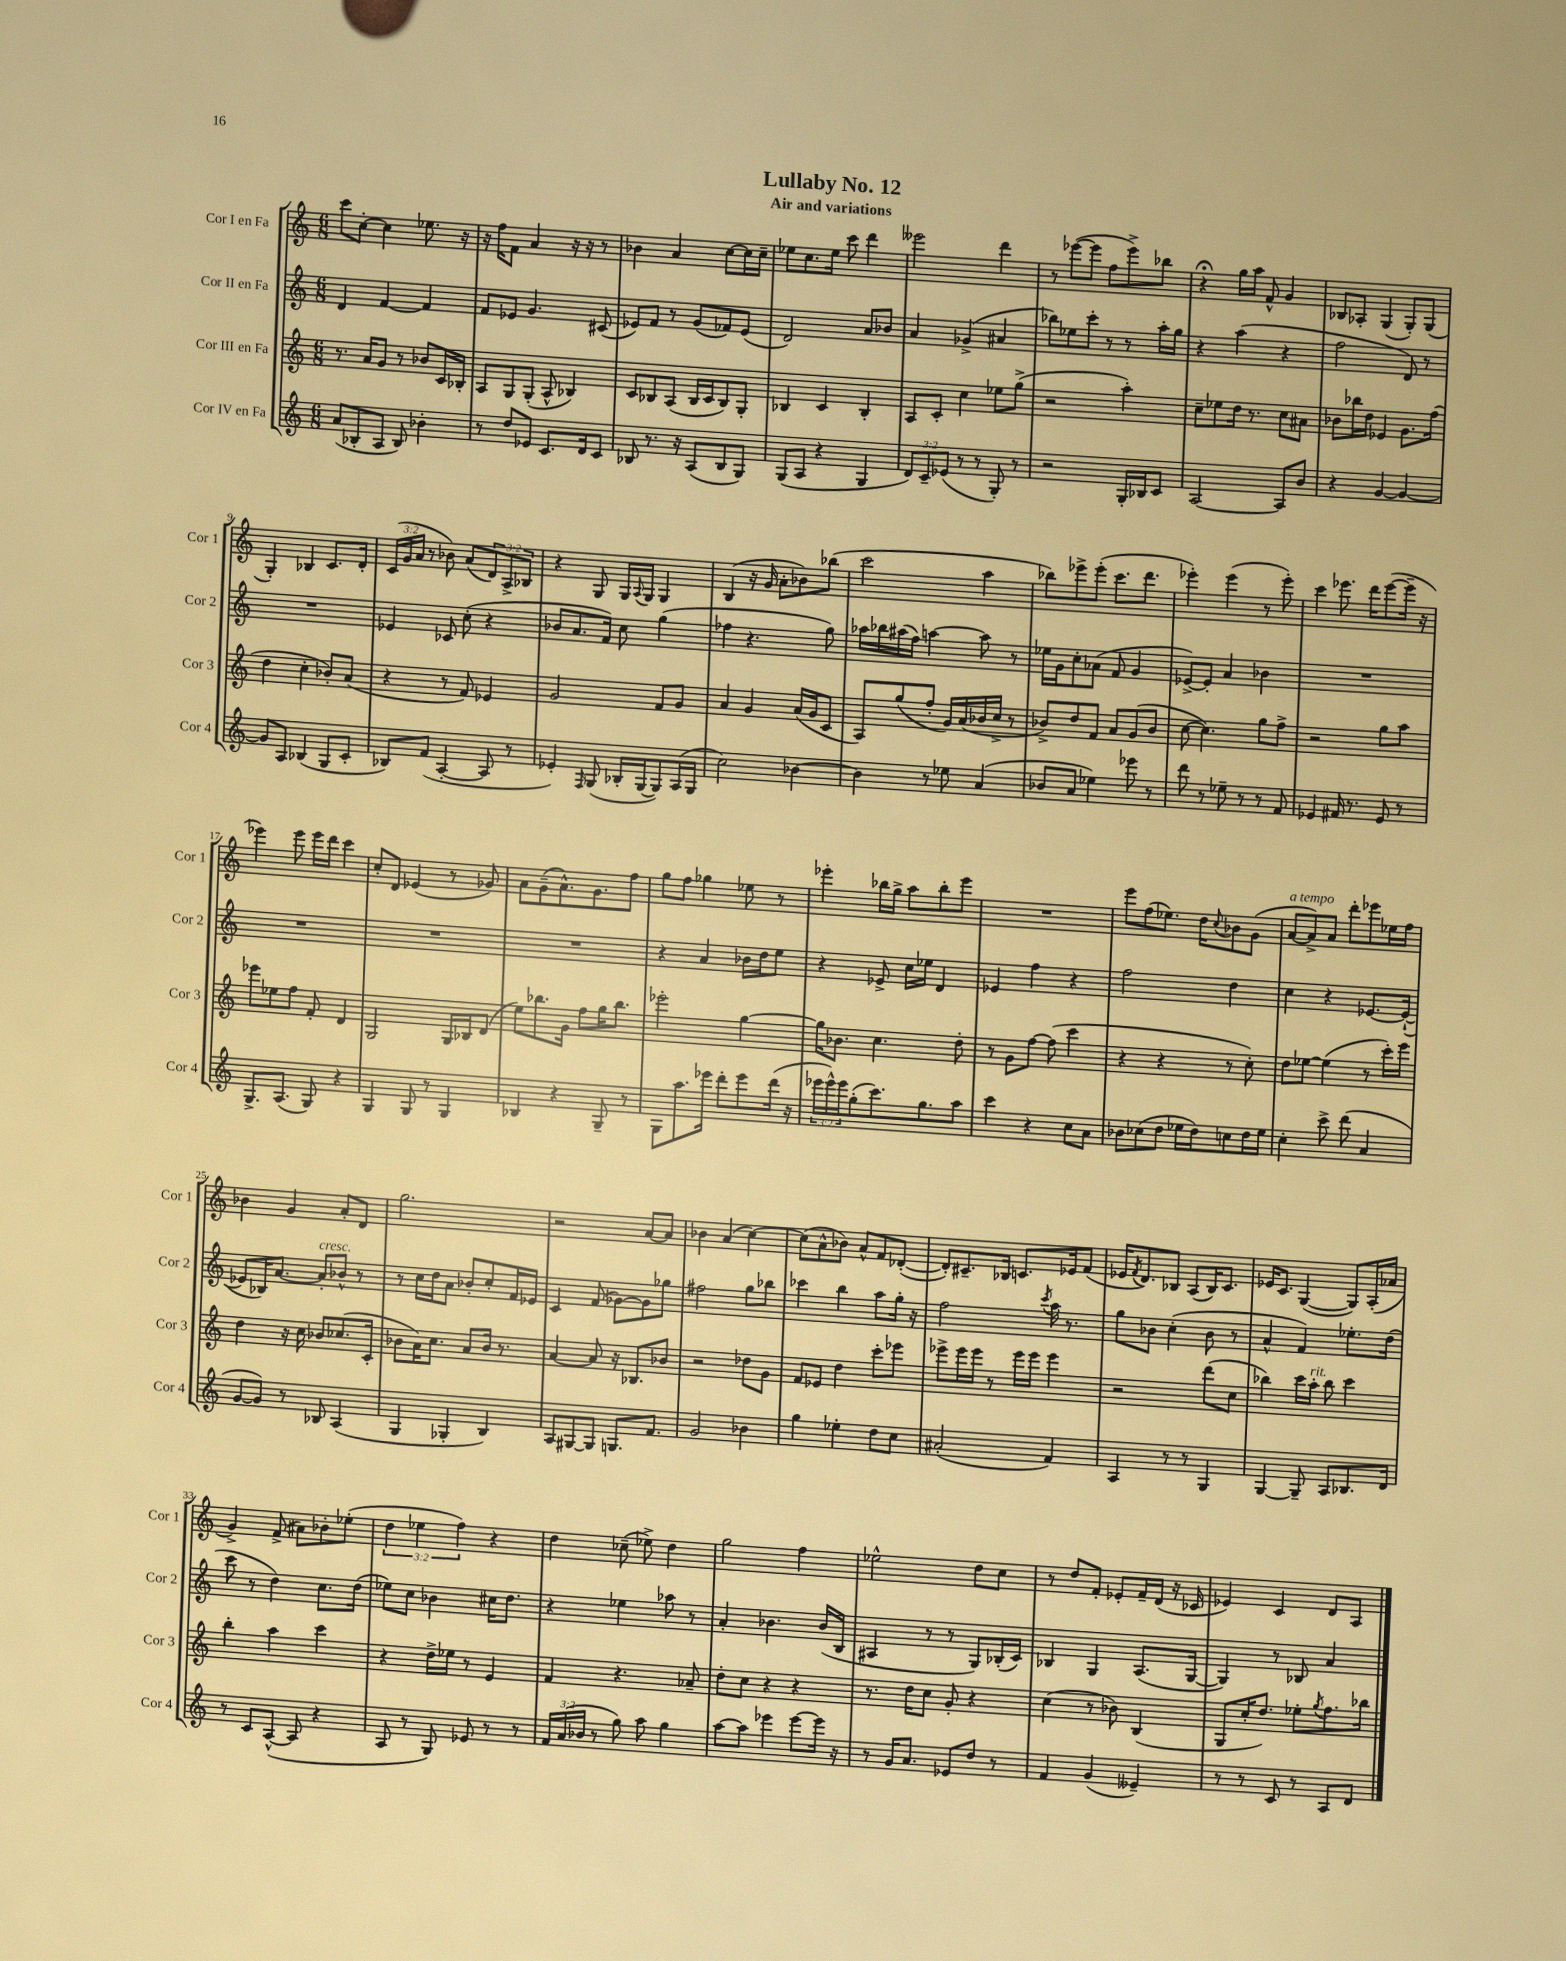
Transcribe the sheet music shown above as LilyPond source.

\header { title = "Lullaby No. 12" subtitle = "Air and variations" }
<<
\new StaffGroup <<
\new Staff = "s0" \with { instrumentName = "Cor I en Fa" shortInstrumentName = "Cor 1" } {
    \clef treble \key c \major \numericTimeSignature \time 6/8 \override Staff.TupletNumber.text = #tuplet-number::calc-fraction-text
    c'''8 c''8~-. c''4 ees''8. r16 |
    r16 f''16 f'8 a'4 r16 r16 r8 |
    bes'4 a'4 c''8~ c''16 c''16-- |
    ees''8 c''8. ees''16 c'''8 d'''4 |
    eeses'''2 d'''4 |
    r8 ees'''8~( ees'''8 f''8 ees'''8->) bes''8 |
    r4\fermata g''16 a''16 f'8-^ g'4 |
    bes8 aes8-. g4( g8-.) g8( |
    g4-.) bes4 c'8. d'16-. |
    \tuplet 3/2 { c'16( g'16 a'16 } r8 bes'8) a'8( \tuplet 3/2 { d'8) a8-> bes8 } |
    r4 g8 g16 \appoggiatura { a8 } g16 g4 |
    b4( r16 g'16 a'8-. bes'8) bes''8( |
    c'''2 a''4 |
    bes''8) ees'''8-> ees'''8-.( c'''8. d'''8. |
    ees'''4-.) ees'''4( r8 ees'''8-.) |
    c'''4 ees'''8. d'''16 ees'''8~( ees'''16-- r16 |
    ees'''4) ees'''8 ees'''16 d'''16 c'''4 |
    c''8-. d'8 ees'4( r8 ges'8) |
    a'8 g'8--( a'8.-^) g'8. f''8 |
    g''8 f''8 ges''4 ees''8 r8 |
    ees'''4-. bes''16 g''16-> a''8 bes''8-. ees'''8 |
    R2. |
    e'''8 f''8( ees''8.) d''16 \appoggiatura { c''8 } bes'8 g'8( |
    a'8~^\markup { \italic "a tempo" } a'8->) a'8 d'''8-. ees'''8 ees''16 f''16 |
    bes'4 g'4 a'8-. d'8 |
    g''2. |
    r2 a'8~ a'8 |
    bes'4 a'4( c''4~) |
    c''8( a'8-^ bes'8) a'8-^ f'8 des'8~-.( |
    des'8-.) cis'8.-- bes16 c'8. ees'16 f'8( |
    ees'16 \acciaccatura { f'8 } d'8.) bes8 a8( bes16) c'8. |
    ees'16 c'8. g4~( g8) a16-.( aes'16 |
    g'4->) f'8->( ais'8) bes'8-. ees''8-.( |
    \tuplet 3/2 { d''4 ees''4 f''4) } r4 |
    d''4 ces''8--( ees''8->) d''4 |
    g''2 f''4 |
    ees''2-^ d''8 c''8 |
    r8 d''8 f'8-. ees'8-. f'16-- d'16( r16 ces'16 |
    ees'4) c'4 d'8 a8 \bar "|." |
}
\new Staff = "s1" \with { instrumentName = "Cor II en Fa" shortInstrumentName = "Cor 2" } {
    \clef treble \key c \major \numericTimeSignature \time 6/8
    d'4 f'4~ f'4 |
    f'8 ees'8 g'4. cis'8( |
    ees'8) f'8 r8 g'8( fes'8) ees'8( |
    d'2) a'8 bes'8 |
    a'4 ges'4->( ais'4 |
    bes''8) ees''8 c'''8-. r8 r8 a''16-. g''16 |
    r4 a''4( r4 |
    f''2 d'8) r8 |
    R2. |
    ees'4 ces'8 c''8-.( r4 |
    bes'8 a'8. f'16) c''8 g''4( |
    fes''4 r4. g''8) |
    aes''16 bes''16 ais''16( f''16) a''4~ a''8 r8 |
    ees''16 g'16 c''8-. aes'8( f'8 g'4 |
    ees'8~->) ees'8-. a'4 bes'4 |
    R2. |
    R2. |
    R2. |
    R2. |
    r4 a'4 bes'16 d''16 e''8 |
    r4 ees'8-> c''16 ees''16 d'4 |
    ees'4 f''4 r4 |
    f''2 d''4 |
    c''4 r4 ees'8.~ ees'16~-!( |
    ees'8 bes16) a'8.~ a'8-.^\markup { \italic "cresc." } bes'8-^ r8 |
    r8 c''16 d''16 a'8 bes'8-. c''8-. f'16 ees'16 |
    c'4 f'8( ges'8~) ges'8 ges''8 |
    fis''2 g''8 bes''8 |
    ces'''4 b''4 a''8 g''16-. r16 |
    f''2 \acciaccatura { c'''8 } a''16 r8. |
    g''8 bes'8 c''4-.( bes'8 r8 |
    a'4-^ f'4) ees''8.-. d''16( |
    c'''8 r8 d''4) c''8. d''16( |
    ees''8) c''8 bes'4 cis''16 d''8. |
    r4 ees''4 aes''8 r8 |
    a'4-. bes'4. bes'16( b16 |
    ais4 r8 r8 g8) bes16-.( c'16) |
    bes4 g4 a8.( g16~ |
    g4) r8 bes8 a'4 \bar "|." |
}
\new Staff = "s2" \with { instrumentName = "Cor III en Fa" shortInstrumentName = "Cor 3" } {
    \clef treble \key c \major \numericTimeSignature \time 6/8
    r8. a'16 g'8 r8 bes'8 c'16 bes16-. |
    a8 g8 g8-.( a8-^ bes4) |
    c'8 bes8 a8( bes16 c'16 bes8) g8-. |
    bes4 c'4 bes4-. |
    a8 c'8-. c''4 ees''8 g''8->( |
    r2 a''4-.) |
    c''8-- ees''8 d''16 r8. c''8 ais'8 |
    bes'8 bes''16 d''16 ees'4 g'8. f''16( |
    d''4 c''4-. bes'8-.) a'8( |
    r4 r8 f'8) ees'4 |
    g'2 f'8 g'8 |
    a'4 g'4 a'16( g'16 c'8 |
    a8) g''8( f''8-. g'16) a'16( bes'16 c''16-> r8 |
    bes'8->) d''8 f'8 a'8 g'8( bes'8 |
    c''8~ c''4.) g''8 f''8-> |
    r2 g''8 a''8 |
    ees'''8 ees''8 f''8 f'8-. d'4 |
    g2 g16 bes16 d'8( |
    e''8) bes''8. g'16 f''8 g''16 bes''8. |
    ees'''2-. g''4~ |
    g''16 bes'8. c''4. d''8-. |
    r8 g'8 f''8~ f''8( c'''4 |
    r4 r4 r8 c''8-.) |
    d''8 ees''8~ ees''4( r8 c'''16-.) e'''16 |
    d''4 r16 c''16 bes'8 ces''8.( c'16-. |
    bes'8 a'16) c''8. a'8 bes'16 r8. |
    a'4~ a'8 r16 bes8. bes'8 |
    r2 des''8 g'8 |
    f'8 ees'8 d''4 c'''8-. ees'''8 |
    ees'''8-> ees'''16 ees'''16 r8 ees'''16 ees'''16 ees'''4 |
    r2 d'''8( c''8 |
    bes''4) c'''16 a''16-.^\markup { \italic "rit." } bes''8 c'''4 |
    b''4-. a''4 c'''4 |
    r4 d''16-> ees''16 r8 e'4 |
    f'4 r4. aes'8-- |
    d''8-. c''8 r4 r4 |
    r8. d''16 c''8 g'8-. r4 |
    c''4( r8 bes'8) b4( |
    g8 c''16-. d''8.) ees''8-. \acciaccatura { g''8 } f''8. bes''16 \bar "|." |
}
\new Staff = "s3" \with { instrumentName = "Cor IV en Fa" shortInstrumentName = "Cor 4" } {
    \clef treble \key c \major \numericTimeSignature \time 6/8 \override Staff.TupletNumber.text = #tuplet-number::calc-fraction-text
    a'8( bes8-. a8 bes8) bes'4-. |
    r8 d''8 ees'8 c'8. d'16 c'8 |
    bes8 r8. r16 a8( bes8 g8) |
    g8( a8 r4 g4 |
    \tuplet 3/2 { d'8) c'8-- ees'8( } r8 r8 g8-.) r8 |
    r2 g16-. bes16 c'8 |
    a2~ a8 b'8 |
    r4 g'4~ g'4~ |
    g'8 a8 bes4( g8 c'8-. |
    bes8) f'8( a4~-. a8 r8 |
    ees'4-.) \grace { f16 } g8( bes16-. g16~ g8) a16( g16 |
    c''2) bes'4~ |
    bes'4 r8 ees''8 a'4( |
    bes'8 a'8 ees''4) ees'''8 r8 |
    d'''8 r8 ees''8-- r8 r8 f'8 |
    ees'4 fis'16 r8. ees'8 r8 |
    g8.-> a8.( g8) r4 |
    g4 g8 r8 g4 |
    bes4 r4 g8-- r8 |
    g8 a''8. ees'''16 d'''8-. ees'''8 d'''16( r16 |
    \tuplet 3/2 { ees'''16 ees'''16-^) ees'''16 } g''8-.( c'''8.) g''8. a''8 |
    c'''4 r4 c''8 a'8 |
    bes'8 ces''8( d''8 ees''16 d''16) c''8 d''16 ees''16 |
    c''4-. c'''8-> d'''8( a'4 |
    g'8~ g'8) r8 bes8 a4( |
    g4 ges4-. b4) |
    a8 gis8~ gis8 g8. f'8. |
    g'2 bes'4 |
    g''4 ees''4-. d''8 c''8 |
    ais'2-.( f'4) |
    a4 r8 r8 g4 |
    g4~ g8-- a8 bes8. d'16 |
    r8 c'8 a8~-^( a8 r4 |
    a8 r8 g8) ees'8 r8 r8 |
    \tuplet 3/2 { f'16 a'16( bes'16 } r8 g''8) a''8 g''4 |
    a''8~ a''8 ees'''4 ees'''8~ ees'''16 r16 |
    r8 g'16 a'8. ees'8 d''8 r8 |
    f'4 g'4( eeses'4--) |
    r8 r8 c'8 r8 a8 d'8 \bar "|." |
}
>>
>>
